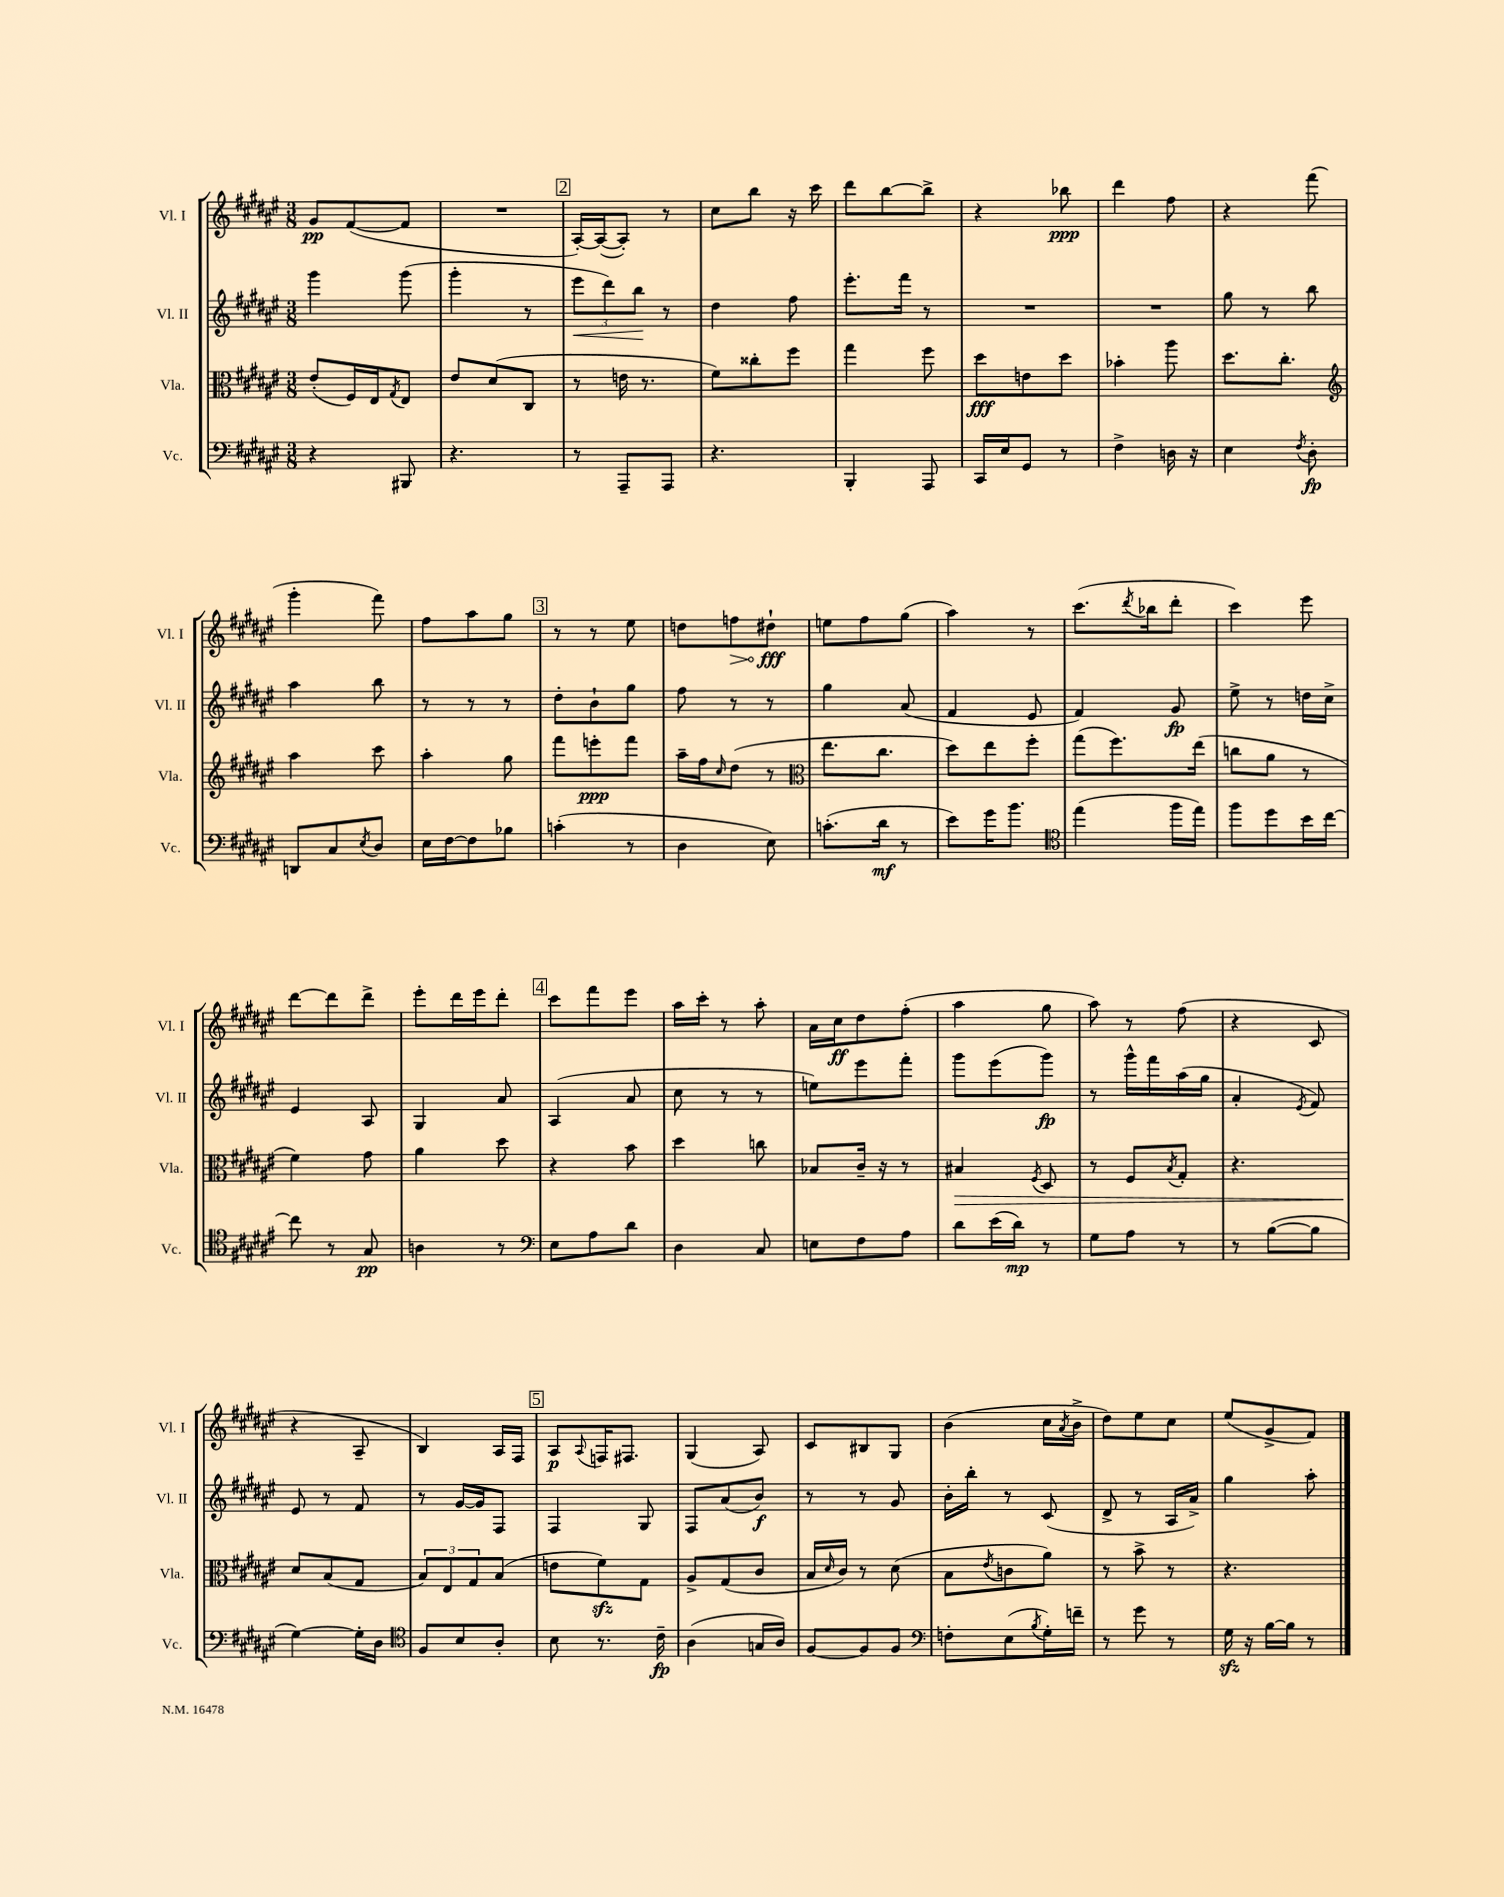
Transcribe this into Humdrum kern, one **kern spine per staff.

**kern	**kern	**kern	**kern
*staff4	*staff3	*staff2	*staff1
*clefF4	*clefC3	*clefG2	*clefG2
*k[f#c#g#d#a#e#]	*k[f#c#g#d#a#e#]	*k[f#c#g#d#a#e#]	*k[f#c#g#d#a#e#]
*M3/8	*M3/8	*M3/8	*M3/8
4r	(8e#'/L	4ggg#\	8g#/L
.	16F#/L)	.	([8f#/
.	16E#/J	.	.
.	8qG#/	.	.
8BBB#/	8E#/J	(8ggg#\	8f#/]J
=	=	=	=
4.r	8e#/L	4ggg#'\	4.r
.	(8d#/	.	.
.	8C#/J	8r	.
=	=	=	=
8r	8r	12eee#\L	[16A#'/LL)
.	.	.	(16A#/_J
.	.	12ddd#\)	.
8AAA#~/L	16e\	.	8A#'/]J)
.	.	12bb\J	.
.	8.r	.	.
8AAA#/J	.	8r	8r
=	=	=	=
4.r	8f#\L)	4dd#\	8cc#\L
.	8cc##'\	.	8bb\J
.	8ff#\J	8ff#\	16r
.	.	.	16ccc#\
=	=	=	=
4BBB'/	4gg#\	8.eee#'\L	8ddd#\L
.	.	.	[8bb\
.	.	16fff#\Jk	.
8AAA#/	8ff#\	8r	8bb^\]J
=	=	=	=
16CC#/LL	8dd#\L	4.r	4r
16E#/J	.	.	.
8GG#/J	8e\	.	.
8r	8dd#\J	.	8bb-\
=	=	=	=
4F#^\	4b-'\	4.r	4ddd#\
16D\	8aa#\	.	8ff#\
16r	.	.	.
=	=	=	=
4E#\	8.dd#\L	8gg#\	4r
.	.	8r	.
.	8.cc#'\J	.	.
8qF#/	.	.	.
8D#'\	.	8bb\	(8fff#\
=	=	=	=
*	*clefG2	*	*
8DD/L	4aa#\	4aa#\	4ggg#'\
8C#/	.	.	.
8qE#/	.	.	.
8D#/J	8ccc#\	8bb\	8fff#\)
=	=	=	=
16E#\LL	4aa#'\	8r	8ff#\L
[16F#\J	.	.	.
8F#\]	.	8r	8aa#\
8B-\J	8gg#\	8r	8gg#\J
=	=	=	=
(4c'\	8fff#\L	8dd#'\L	8r
.	8eee'\	8b`\	8r
8r	8fff#\J	8gg#\J	8ee#\
=	=	=	=
4D#\	16aa#~\LL	8ff#\	8dd\L
.	16ff#\J	.	.
.	16qqcc#/	.	.
.	(8dd#\J	8r	8ff\
8E#\)	8r	8r	8dd#`\J
=	=	=	=
*	*clefC3	*	*
(8.c'\L	8.ee#\L	4gg#\	8ee\L
.	.	.	8ff#\
16d#\Jk	8.cc#\J	.	.
8r	.	(8a#/	(8gg#\J
=	=	=	=
8e#\L)	8dd#\L)	4f#/	4aa#\)
16g#\K	8ee#\	.	.
8.b\J	.	.	.
.	8ff#'\J	8e#/	8r
=	=	=	=
*clefC4	*	*	*
(4ee#\	(8gg#\L	4f#/)	(8.ccc#\L
.	8.ff#\)	.	.
.	.	.	8qddd#/
.	.	.	16bb-\k
16ff#\LL	.	8g#/	8ddd#'\J
16ee#\JJ)	(16ee#\Jk	.	.
=	=	=	=
8ff#\L	8cc\L	8ee#^\	4ccc#\)
8dd#\	8a#\J	8r	.
16b\L	8r	16dd\LL	8eee#\
[16cc#\JJ	.	16cc#^\JJ	.
=	=	=	=
8cc#\]	4f#\)	4e#/	[8ddd#\L
8r	.	.	8ddd#\]
8G#/	8g#\	8A#/	8ddd#^\J
=	=	=	=
4A\	4a#\	4G#/	8eee#'\L
.	.	.	16ddd#\L
.	.	.	16eee#\J
8r	8dd#\	8a#/	8ddd#'\J
=	=	=	=
*clefF4	*	*	*
8E#\L	4r	(4A#/	8ccc#\L
8A#\	.	.	8fff#\
8d#\J	8b\	8a#/	8eee#\J
=	=	=	=
4D#\	4dd#\	8cc#\	16aa#\LL
.	.	.	16ccc#'\JJ
.	.	8r	8r
8C#/	8cc\	8r	8aa#'\
=	=	=	=
8E\L	8B-/L	8ee\L)	16a#\LL
.	.	.	16cc#\J
8F#\	16c#~/Jk	8eee#\	8dd#\
.	16r	.	.
8A#\J	8r	8fff#'\J	(8ff#'\J
=	=	=	=
8d#\L	4B#/	8ggg#\L	4aa#\
(16e#\L	.	(8eee#\	.
16d#\JJ)	.	.	.
.	8qF#/	.	.
8r	8D#/	8ggg#\J)	8gg#\
=	=	=	=
8G#\L	8r	8r	8aa#\)
8A#\J	8F#/L	16ggg#^^\LL	8r
.	.	16fff#\	.
.	8qB/	.	.
8r	8G#'/J	(16aa#\	(8ff#\
.	.	16gg#\JJ	.
=	=	=	=
8r	4.r	4a#'/	4r
([8B\L	.	.	.
.	.	8qe#/	.
8B\]J	.	8f#/)	8c#/
=	=	=	=
[4G#\)	8d#/L	8e#/	4r
.	(8B/	8r	.
16G#'\]LL	8G#/J	8f#/	8A#~/
16D#\JJ	.	.	.
=	=	=	=
*clefC4	*	*	*
8F#/L	12B/L)	8r	4B/)
.	12E#/	.	.
8B/	.	[16g#/LL	.
.	12G#/	.	.
.	.	16g#/]J	.
8A#'/J	(8B/J	8F#/J	16A#/LL
.	.	.	16F#/JJ
=	=	=	=
8B\	8e\L	4F#/	8A#/L
.	.	.	8qqA#/
8.r	8f#\)	.	16F/K
.	.	.	8.F#/J
.	8G#\J	8G#/	.
16c#~\	.	.	.
=	=	=	=
(4A#\	8A#^/L	8F#/L	(4G#/
.	(8G#/	(8a#/	.
16G/LL	8c#/J	8b/J)	8A#/)
16A#/JJ)	.	.	.
=	=	=	=
[8F#/L	16B/LL	8r	8c#/L
.	16qqd#/	.	.
.	16c#/JJ)	.	.
8F#/]	8r	8r	8B#/
8F#/J	(8d#\	8g#/	8G#/J
=	=	=	=
*clefF4	*	*	*
8F'\L	8B\L	16b'\LL	(4b\
.	.	16bb'\JJ	.
.	8qe#/	.	.
(8E#\	8c\	8r	.
8qB/	.	.	.
16G#'\L)	8a#\J)	(8c#/	16cc#\LL
.	.	.	8qa#/
16f~\JJ	.	.	16b^\JJ
=	=	=	=
8r	8r	8d#^/	8dd#\L)
8g#\	8b^\	8r	8ee#\
8r	8r	16A#/LL	8cc#\J
.	.	16a#^/JJ)	.
=	=	=	=
16G#\	4.r	4gg#\	(8ee#/L
16r	.	.	.
[16B\LL	.	.	8g#^/
16B\]JJ	.	.	.
8r	.	8aa#'\	8f#/J)
==	==	==	==
*-	*-	*-	*-
